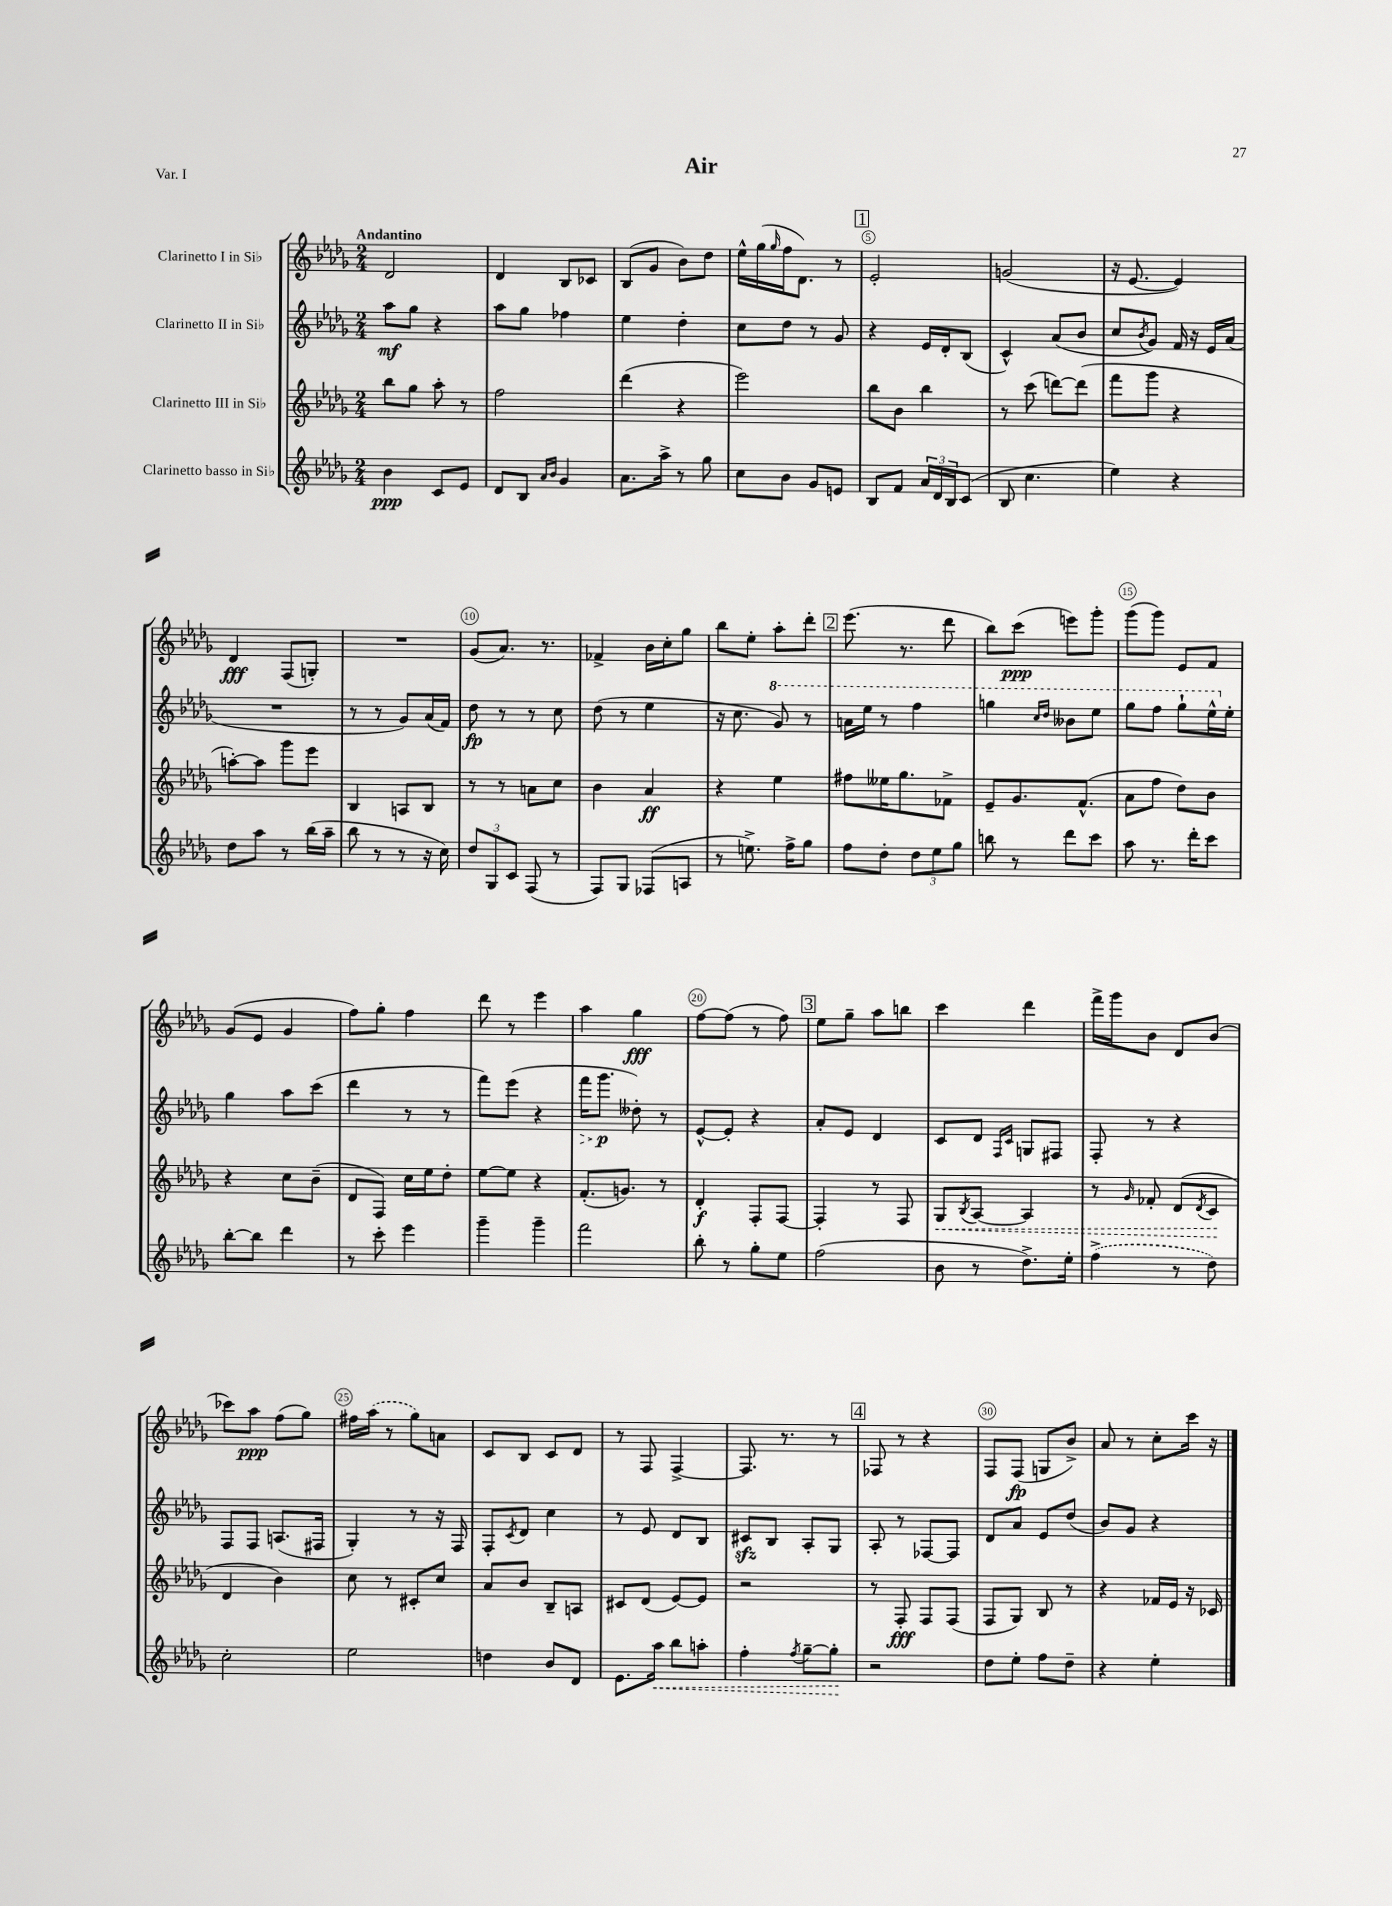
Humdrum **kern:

**kern	**dynam	**kern	**dynam	**kern	**dynam	**kern	**dynam
*part4	*part4	*part3	*part3	*part2	*part2	*part1	*part1
*staff4	*staff4	*staff3	*staff3	*staff2	*staff2	*staff1	*staff1
*I"Clarinetto basso in Si♭	*	*I"Clarinetto III in Si♭	*	*I"Clarinetto II in Si♭	*	*I"Clarinetto I in Si♭	*
*clefG2	*	*clefG2	*	*clefG2	*	*clefG2	*
*k[b-e-a-d-g-]	*	*k[b-e-a-d-g-]	*	*k[b-e-a-d-g-]	*	*k[b-e-a-d-g-]	*
*M2/4	*	*M2/4	*	*M2/4	*	*M2/4	*
=1	=1	=1	=1	=1	=1	=1	=1
!	!	!	!	!	!	!LO:TX:a:B:t=Andantino	!
4b-\	ppp	8bb-\L	.	8aa-\L	mf	2d-/	.
.	.	8gg-\J	.	8gg-\J	.	.	.
8c/L	.	8aa-'\	.	4r	.	.	.
8e-/J	.	8r	.	.	.	.	.
=2	=2	=2	=2	=2	=2	=2	=2
8d-/L	.	2ff\	.	8aa-\L	.	4d-/	.
8B-/J	.	.	.	8gg-\J	.	.	.
16qqa-/LL	.	.	.	.	.	.	.
16qqb-/JJ	.	.	.	.	.	.	.
4g-/	.	.	.	4ff-X\	.	8B-/L	.
.	.	.	.	.	.	8c-X/J	.
=3	=3	=3	=3	=3	=3	=3	=3
8.a-\L	.	(4ddd-\	.	4ee-\	.	(8B-/L	.
.	.	.	.	.	.	8g-/J	.
16aa-^\Jk	.	.	.	.	.	.	.
8r	.	4r	.	4dd-'\	.	8b-\L)	.
8gg-\	.	.	.	.	.	8dd-\J	.
=4	=4	=4	=4	=4	=4	=4	=4
8cc\L	.	2eee-\)	.	8cc\L	.	16ee-^^\LL	.
.	.	.	.	.	.	(16gg-\	.
.	.	.	.	.	.	16qqgg-/	.
8b-\J	.	.	.	8dd-\J	.	16ff\J	.
.	.	.	.	.	.	8.d-\J)	.
8g-/L	.	.	.	8r	.	.	.
8en/J	.	.	.	8g-/	.	8r	.
!!LO:REH:place=s1:t=1
=5	=5	=5	=5	=5	=5	=5	=5
8B-/L	.	8bb-\L	.	4r	.	2e-'/	.
8f/J	.	8b-\J	.	.	.	.	.
24a-/LL	.	4bb-\	.	16e-/LL	.	.	.
24d-/	.	.	.	.	.	.	.
.	.	.	.	16d-'/J	.	.	.
24B-/J	.	.	.	.	.	.	.
(8c/J	.	.	.	(8B-/J	.	.	.
=6	=6	=6	=6	=6	=6	=6	=6
8B-/	.	8r	.	4c^^/)	.	(2gn/	.
4.cc\	.	(8ccc\	.	.	.	.	.
.	.	[8dddn\L)	.	(8a-/L	.	.	.
.	.	(8ddd\J]	.	8b-/J	.	.	.
=7	=7	=7	=7	=7	=7	=7	=7
4ee-\)	.	8fff\L	.	8cc/L	.	16r	.
.	.	.	.	.	.	[8.e-/	.
.	.	.	.	8qb-/	.	.	.
.	.	8ggg-\J	.	8g-/J)	.	.	.
4r	.	4r	.	16f/	.	4e-/])	.
.	.	.	.	16r	.	.	.
.	.	.	.	16e-/LL	.	.	.
.	.	.	.	(16a-/JJ	.	.	.
!!LO:LB:g=z
=8	=8	=8	=8	=8	=8	=8	=8
8dd-\L	.	[8aan'\L)	.	2r	.	4d-/	fff
8aa-\J	.	8aa\J]	.	.	.	.	.
8r	.	8ggg-\L	.	.	.	(8F/L	.
(16bb-\LL	.	8eee-\J	.	.	.	8Gn'/J)	.
16aa-~\JJ	.	.	.	.	.	.	.
=9	=9	=9	=9	=9	=9	=9	=9
8bb-\	.	4B-/	.	8r	.	2r	.
8r	.	.	.	8r	.	.	.
8r	.	8An/L	.	8g-/L)	.	.	.
16r	.	8B-/J	.	(16a-/L	.	.	.
16cc\)	.	.	.	16f/JJ)	.	.	.
=10	=10	=10	=10	=10	=10	=10	=10
12dd-/L	.	8r	.	8dd-\	fp	(8g-/L	.
12G-/	.	.	.	.	.	.	.
.	.	8r	.	8r	.	8.a-/J)	.
12c/J	.	.	.	.	.	.	.
(8F/	.	8an\L	.	8r	.	.	.
.	.	.	.	.	.	8.r	.
8r	.	8cc\J	.	8cc\	.	.	.
=11	=11	=11	=11	=11	=11	=11	=11
8F/L)	.	4b-\	.	(8dd-\	.	4f-X^/	.
8G-/J	.	.	.	8r	.	.	.
(8F-X/L	.	4a-/	ff	4ee-\	.	16b-\LL	.
.	.	.	.	.	.	16cc'\J	.
8An/J	.	.	.	.	.	8gg-\J	.
=12	=12	=12	=12	=12	=12	=12	=12
8r	.	4r	.	16r	.	8bb-\L	.
.	.	.	.	8.cc\	.	.	.
8.een^\)	.	.	.	.	.	8ee-'\J	.
*	*	*	*	*8va	*	*	*
.	.	4ee-\	.	8gg-/)	.	8aa-'\L	.
16ff^\KL	.	.	.	.	.	.	.
8gg-\J	.	.	.	8r	.	8ddd-'\J	.
!!LO:REH:place=s1:t=2
=13	=13	=13	=13	=13	=13	=13	=13
8ff\L	.	8ff#X\L	.	16aan\LL	.	(8.eee-\	.
.	.	.	.	16eee-\JJ	.	.	.
8dd-'\J	.	16ee--X\K	.	8r	.	.	.
.	.	8.gg-\	.	.	.	8.r	.
12dd-\L	.	.	.	4fff\	.	.	.
12ee-\	.	.	.	.	.	.	.
.	.	8f-X^\J	.	.	.	8ddd-\	.
12gg-\J	.	.	.	.	.	.	.
=14	=14	=14	=14	=14	=14	=14	=14
8bbn\	.	8e-~/L	.	4gggn\	.	8bb-\L)	.
8r	.	8.g-/	.	.	.	(8ccc\J	ppp
.	.	.	.	16qqccc/LL	.	.	.
.	.	.	.	16qqddd-/JJ	.	.	.
8ddd-\L	.	.	.	8bb--X\L	.	8eeen\L)	.
.	.	(8.f^^/J	.	.	.	.	.
8ccc\J	.	.	.	8eee-\J	.	8ggg-'\J	.
=15	=15	=15	=15	=15	=15	=15	=15
8aa-\	.	8a-\L	.	8ggg-\L	.	(8ggg-\L	.
8.r	.	8ff\J	.	8fff\J	.	8ggg-\J)	.
.	.	8dd-\L)	.	8ggg-`\L	.	8e-/L	.
16ddd-'\KL	.	.	.	.	.	.	.
8ccc\J	.	8b-\J	.	16eee-^^\L	.	8f/J	.
*	*	*	*	*X8va	*	*	*
.	.	.	.	16ee-'\JJ	.	.	.
!!LO:LB:g=z
=16	=16	=16	=16	=16	=16	=16	=16
[8bb-'\L	.	4r	.	4gg-\	.	(8g-/L	.
8bb-\J]	.	.	.	.	.	8e-/J	.
4ddd-\	.	8cc\L	.	8aa-\L	.	4g-/	.
.	.	(8b-~\J	.	(8ccc\J	.	.	.
=17	=17	=17	=17	=17	=17	=17	=17
8r	.	8d-/L	.	4ddd-\	.	8ff\L)	.
8ccc'\	.	8F/J)	.	.	.	8gg-'\J	.
4eee-\	.	16cc\LL	.	8r	.	4ff\	.
.	.	16ee-\J	.	.	.	.	.
.	.	8dd-'\J	.	8r	.	.	.
=18	=18	=18	=18	=18	=18	=18	=18
4ggg-~\	.	[8ee-\L	.	8fff\L)	.	8ddd-\	.
.	.	8ee-\J]	.	(8eee-\J	.	8r	.
4ggg-~\	.	4r	.	4r	.	4eee-\	.
=19	=19	=19	=19	=19	=19	=19	=19
!	!	!	!	!	!LO:HP:b	!	!
2fff\	.	(8.f'/L	.	16fff\KL	>	4aa-\	.
.	.	.	.	8.ggg-\J	p	.	.
.	.	8.gn/J)	.	.	.	.	.
.	.	.	.	8dd--X'\)	]	4gg-\	fff
.	.	8r	.	8r	.	.	.
=20	=20	=20	=20	=20	=20	=20	=20
8bb-'\	.	4d-'/	f	[8e-^^/L	.	[8ff\L	.
8r	.	.	.	8e-'/J]	.	(8ff\J]	.
8gg-'\L	.	8F'/L	.	4r	.	8r	.
8ee-\J	.	[8F/J	.	.	.	8ff\)	.
!!LO:REH:place=s1:t=3
=21	=21	=21	=21	=21	=21	=21	=21
(2ff\	.	4F'/]	.	8a-'/L	.	8ee-\L	.
.	.	.	.	8e-/J	.	8gg-~\J	.
.	.	8r	.	4d-/	.	8aa-\L	.
.	.	8F/	.	.	.	8bbn\J	.
=22	=22	=22	=22	=22	=22	=22	=22
!	!	!	!LO:HP:b	!	!	!	!
8b-\	.	8G-/L	<	8c/L	.	4ccc\	.
.	.	8qB-/	.	.	.	.	.
8r	.	[8A-/J	.	8d-/J	.	.	.
.	.	.	.	16qqF/LL	.	.	.
.	.	.	.	16qqc/JJ	.	.	.
8.dd-^\L)	.	4A-/]	.	8Gn/L	.	4ddd-\	.
.	.	.	.	8F#X/J	.	.	.
16ee-'\Jk	.	.	.	.	.	.	.
=23	=23	=23	=23	=23	=23	=23	=23
(4ff^\	.	8r	.	8F'/	.	16fff^\LL	.
.	.	.	.	.	.	16ggg-\J	.
.	.	16qqg-/	.	.	.	.	.
.	.	8f-X'/	.	8r	.	8b-\J	.
8r	.	(8d-/L	.	4r	.	8d-/L	.
.	.	8qd-/	.	.	.	.	.
8dd-\)	.	8c/J	.	.	.	(8b-/J	.
.	.	.	[	.	.	.	.
!!LO:LB:g=z
=24	=24	=24	=24	=24	=24	=24	=24
2cc'\	.	4d-/	.	8F/L	.	8ccc-X\L)	.
.	.	.	.	8F/J	.	8aa-\J	ppp
.	.	4b-\)	.	(8.An/L	.	(8ff\L	.
.	.	.	.	.	.	8gg-\J)	.
.	.	.	.	16F#X/Jk	.	.	.
=25	=25	=25	=25	=25	=25	=25	=25
2ee-\	.	8cc\	.	4G-'/)	.	16ff#X\LL	.
.	.	.	.	.	.	(16aa-\JJ	.
.	.	8r	.	.	.	8r	.
.	.	8c#X'/L	.	8r	.	8gg-\L)	.
.	.	8cc/J	.	16r	.	8an\J	.
.	.	.	.	16F/	.	.	.
=26	=26	=26	=26	=26	=26	=26	=26
4ddn\	.	8a-/L	.	8F'/L	.	8c/L	.
.	.	.	.	8qc/	.	.	.
.	.	8b-/J	.	8d-/J	.	8B-/J	.
8b-/L	.	8B-~/L	.	4cc\	.	8c/L	.
8d-/J	.	8An/J	.	.	.	8d-/J	.
=27	=27	=27	=27	=27	=27	=27	=27
8.e-\L	.	8c#X/L	.	8r	.	8r	.
.	.	(8d-/J	.	8e-/	.	8F/	.
!	!LO:HP:b	!	!	!	!	!	!
16aa-\Jk	<	.	.	.	.	.	.
8bb-\L	.	[8e-/L)	.	8d-/L	.	[4F^/	.
8aan'\J	.	8e-/J]	.	8B-/J	.	.	.
=28	=28	=28	=28	=28	=28	=28	=28
4ff'\	.	2r	.	8c#Xzz/L	.	8.F/]	.
.	.	.	.	8B-/J	.	.	.
.	.	.	.	.	.	8.r	.
8qff/	.	.	.	.	.	.	.
[8gg-~\L	.	.	.	8A-'/L	.	.	.
8gg-'\J]	.	.	.	8G-/J	.	8r	.
.	[	.	.	.	.	.	.
!!LO:REH:place=s1:t=4
=29	=29	=29	=29	=29	=29	=29	=29
2r	.	8r	.	8A-'/	.	8F-X/	.
.	.	8F'/	fff	8r	.	8r	.
.	.	8F/L	.	[8F-X/L	.	4r	.
.	.	(8F/J	.	8F-/J]	.	.	.
=30	=30	=30	=30	=30	=30	=30	=30
8dd-\L	.	8F/L	.	8d-/L	.	8F/L	.
8ee-'\J	.	8G-/J)	.	8a-/J	.	(8F/J	fp
8ff\L	.	8B-/	.	8e-/L	.	8Gn/L	.
8dd-~\J	.	8r	.	(8dd-/J	.	8b-^/J)	.
=31	=31	=31	=31	=31	=31	=31	=31
4r	.	4r	.	8b-/L)	.	8a-/	.
.	.	.	.	8g-/J	.	8r	.
4ee-'\	.	16f-X/LL	.	4r	.	8cc'\L	.
.	.	16e-/JJ	.	.	.	.	.
.	.	16r	.	.	.	16ccc\Jk	.
.	.	16c-X/	.	.	.	16r	.
==	==	==	==	==	==	==	==
*-	*-	*-	*-	*-	*-	*-	*-
